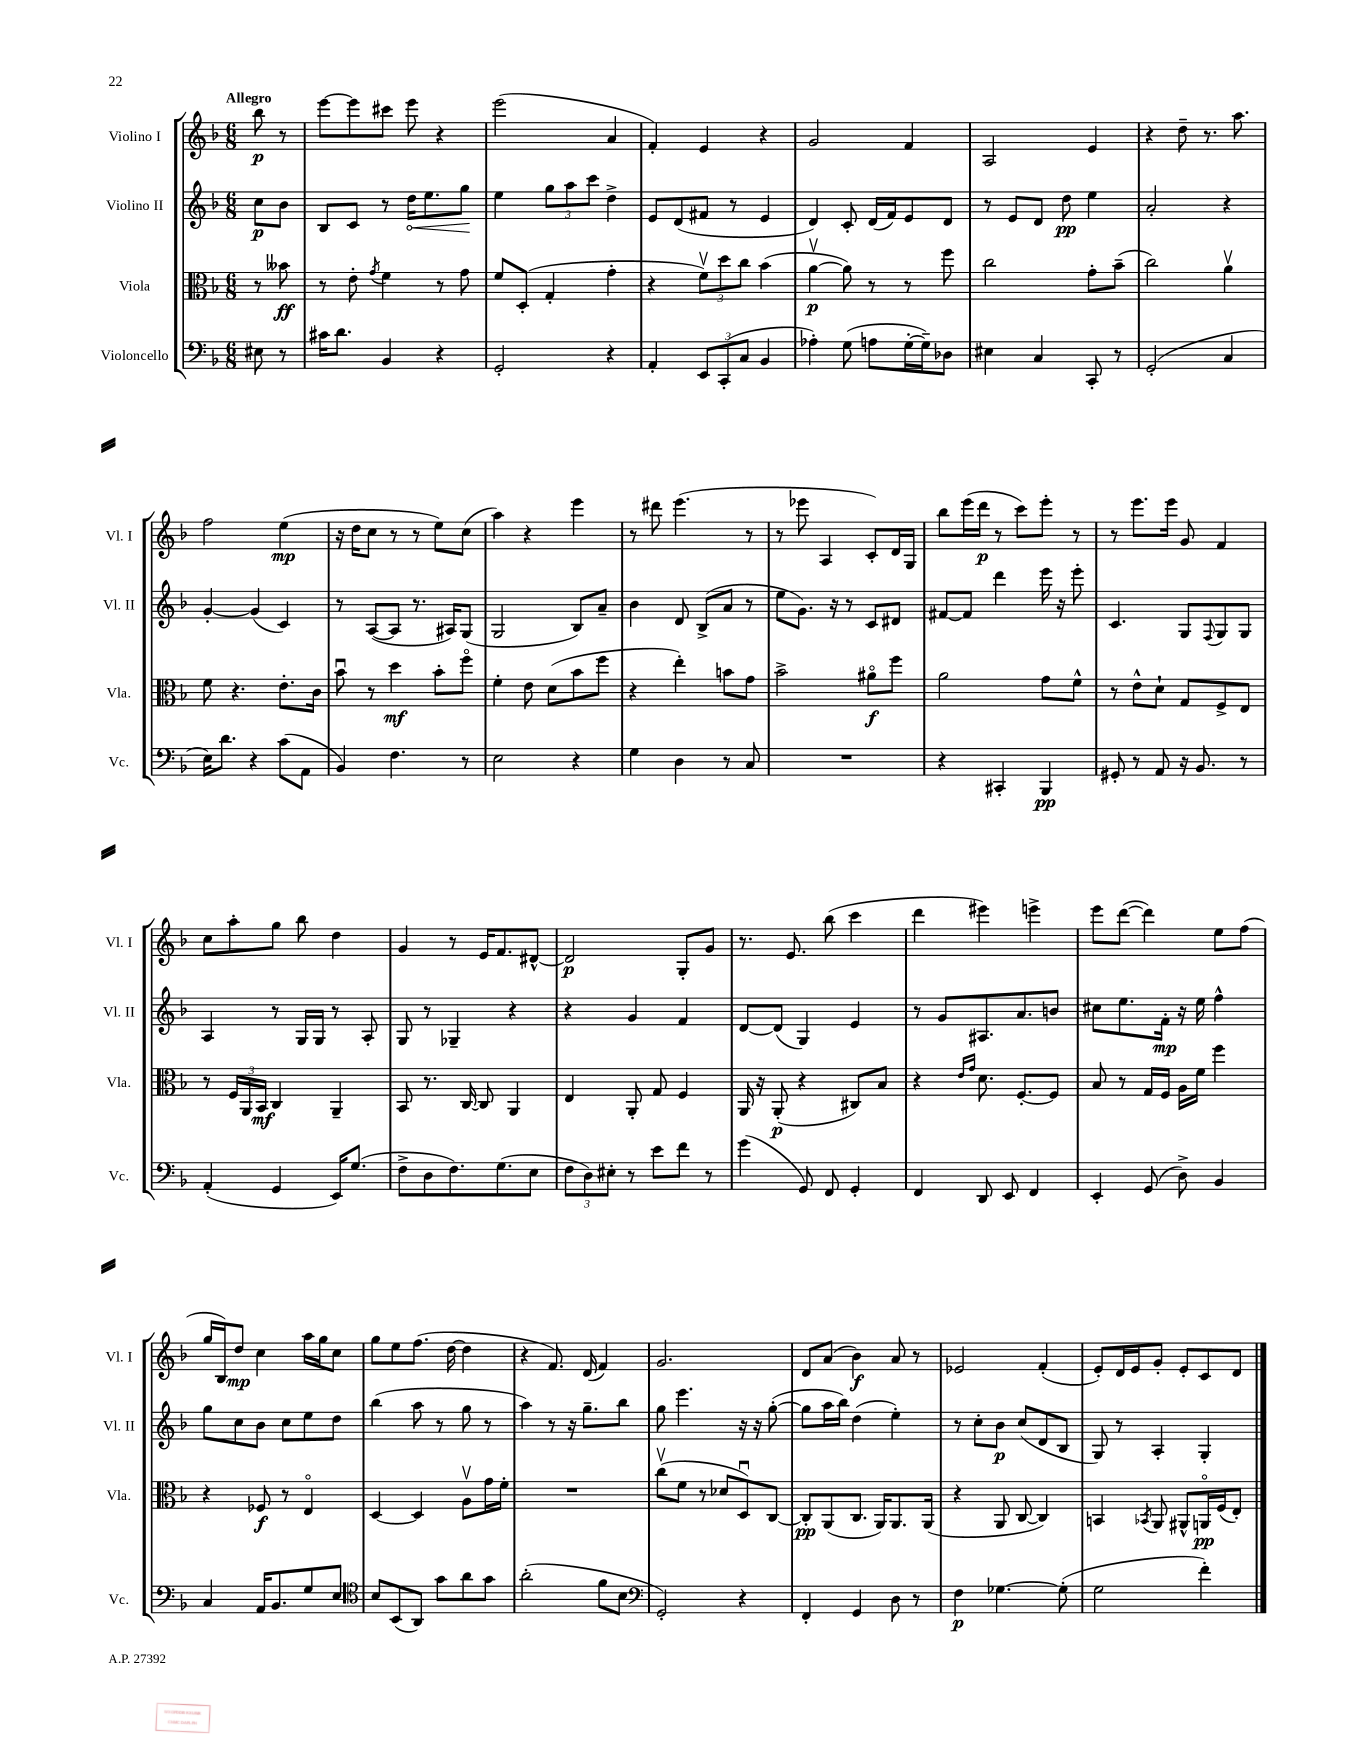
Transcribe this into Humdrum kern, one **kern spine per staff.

**kern	**dynam	**kern	**dynam	**kern	**dynam	**kern	**dynam
*part4	*part4	*part3	*part3	*part2	*part2	*part1	*part1
*staff4	*staff4	*staff3	*staff3	*staff2	*staff2	*staff1	*staff1
*I"Violoncello	*	*I"Viola	*	*I"Violino II	*	*I"Violino I	*
*I'Vc.	*	*I'Vla.	*	*I'Vl. II	*	*I'Vl. I	*
*clefF4	*	*clefC3	*	*clefG2	*	*clefG2	*
*k[b-]	*	*k[b-]	*	*k[b-]	*	*k[b-]	*
*M6/8	*	*M6/8	*	*M6/8	*	*M6/8	*
=	=	=	=	=	=	=	=
!	!	!	!	!	!	!LO:TX:a:B:t=Allegro	!
8E#X\	.	8r	.	8cc\L	p	8bb-\	p
8r	.	8b--X\	ff	8b-\J	.	8r	.
=1	=1	=1	=1	=1	=1	=1	=1
16c#X\KL	.	8r	.	8B-/L	.	[8eee\L	.
8.d\J	.	.	.	.	.	.	.
.	.	8e'\	.	8c/J	.	8eee\]	.
.	.	8qg/	.	.	.	.	.
4BB-/	.	4f\	.	8r	.	8ccc#X\J	.
!	!	!	!	!	!LO:HP:b	!	!
.	.	.	.	16dd\KL	<	8eee\	.
.	.	.	.	8.ee\	.	.	.
4r	.	8r	.	.	.	4r	.
.	.	8g\	.	8gg\J	.	.	.
.	.	.	.	.	[	.	.
=2	=2	=2	=2	=2	=2	=2	=2
2GG'/	.	8f/L	.	4ee\	.	(2eee\	.
.	.	(8D'/J	.	.	.	.	.
.	.	4G'/	.	12gg\L	.	.	.
.	.	.	.	12aa\	.	.	.
.	.	.	.	12ccc\J	.	.	.
4r	.	4g'\	.	4dd^\	.	4a/	.
=3	=3	=3	=3	=3	=3	=3	=3
4AA'/	.	4r	.	8e/L	.	4f'/)	.
.	.	.	.	(8d/	.	.	.
12EE/L	.	12fv\L)	.	8f#X/J	.	4e/	.
(12CC'/	.	12dd\	.	.	.	.	.
.	.	.	.	8r	.	.	.
12C/J	.	12cc\J	.	.	.	.	.
4BB-/	.	(4b-\	.	4e/	.	4r	.
=4	=4	=4	=4	=4	=4	=4	=4
4A-X'\)	.	[4av\	p	4d/)	.	2g/	.
(8G\	.	8a\])	.	8c'/	.	.	.
8An\L	.	8r	.	(16d/LL	.	.	.
.	.	.	.	16f/J)	.	.	.
[16G'\L	.	8r	.	8e/	.	4f/	.
16G~\J])	.	.	.	.	.	.	.
8D-X\J	.	8ff\	.	8d/J	.	.	.
=5	=5	=5	=5	=5	=5	=5	=5
4E#X\	.	2cc\	.	8r	.	2A/	.
.	.	.	.	8e/L	.	.	.
4C/	.	.	.	8d/J	.	.	.
.	.	.	.	8dd\	pp	.	.
8CC'/	.	8g'\L	.	4ee\	.	4e/	.
8r	.	(8b-~\J	.	.	.	.	.
=6	=6	=6	=6	=6	=6	=6	=6
(2GG'/	.	2cc\)	.	2a'/	.	4r	.
.	.	.	.	.	.	8dd~\	.
.	.	.	.	.	.	8.r	.
4C/	.	4av\	.	4r	.	.	.
.	.	.	.	.	.	8.aa\	.
!!LO:LB:g=z
=7	=7	=7	=7	=7	=7	=7	=7
16E\KL)	.	8f\	.	[4g'/	.	2ff\	.
8.d\J	.	.	.	.	.	.	.
.	.	4.r	.	.	.	.	.
4r	.	.	.	(4g/]	.	.	.
(8c\L	.	8.e'\L	.	4c/)	.	(4ee\	mp
8AA\J	.	.	.	.	.	.	.
.	.	16c\Jk	.	.	.	.	.
=8	=8	=8	=8	=8	=8	=8	=8
4BB-/)	.	8b-u\	.	8r	.	16r	.
.	.	.	.	.	.	16dd\KL	.
.	.	8r	.	([8A/L	.	8cc\J	.
4.F\	.	4dd\	mf	8A/J]	.	8r	.
.	.	.	.	8.r	.	8r	.
.	.	8b-'\L	.	.	.	8ee\L)	.
.	.	.	.	16A#X/KL)	.	.	.
8r	.	8ff\J	.	(8G/J	.	(8cc\J	.
=9	=9	=9	=9	=9	=9	=9	=9
2E\	.	4f'\	.	2G/	.	4aa\)	.
.	.	8e\	.	.	.	4r	.
.	.	(8d\L	.	.	.	.	.
4r	.	8b-\	.	8B-/L)	.	4eee\	.
.	.	8ff\J	.	8a~/J	.	.	.
=10	=10	=10	=10	=10	=10	=10	=10
4G\	.	4r	.	4b-\	.	8r	.
.	.	.	.	.	.	8ddd#X\	.
4D\	.	4ee'\)	.	8d/	.	(4.eee\	.
.	.	.	.	(8B-^/L	.	.	.
8r	.	8bn\L	.	8a/J	.	.	.
8C/	.	8g\J	.	8r	.	8r	.
=11	=11	=11	=11	=11	=11	=11	=11
2.r	.	2b-^\	.	8ee\L	.	8r	.
.	.	.	.	8.g\J)	.	8eee-X\	.
.	.	.	.	.	.	4A/	.
.	.	.	.	16r	.	.	.
.	.	.	.	8r	.	.	.
.	.	8a#X\L	f	8c/L	.	8c'/L)	.
.	.	8ff\J	.	8d#X/J	.	16d/L	.
.	.	.	.	.	.	16G/JJ	.
=12	=12	=12	=12	=12	=12	=12	=12
4r	.	2a\	.	[8f#X/L	.	8bb-\L	.
.	.	.	.	8f#/J]	.	(16eee\L	.
.	.	.	.	.	.	16ddd\JJ	p
4CC#X'/	.	.	.	4ddd\	.	8r	.
.	.	.	.	.	.	8ccc\L)	.
4BBB-/	pp	8g\L	.	16eee\	.	8eee'\J	.
.	.	.	.	16r	.	.	.
.	.	8f^^\J	.	8eee'\	.	8r	.
=13	=13	=13	=13	=13	=13	=13	=13
8GG#X'/	.	8r	.	4.c/	.	8r	.
8r	.	8e^^\L	.	.	.	8.eee\L	.
8AA/	.	8d`\J	.	.	.	.	.
.	.	.	.	.	.	16eee\Jk	.
16r	.	8G/L	.	8G/L	.	8g/	.
8.BB-/	.	.	.	.	.	.	.
.	.	.	.	8qqF/	.	.	.
.	.	8F^/	.	8G/	.	4f/	.
8r	.	8E/J	.	8G/J	.	.	.
!!LO:LB:g=z
=14	=14	=14	=14	=14	=14	=14	=14
(4AA'/	.	8r	.	4A/	.	8cc\L	.
.	.	24F/LL	.	.	.	8aa'\	.
.	.	24AA/	.	.	.	.	.
.	.	24BB-/JJ	mf	.	.	.	.
4GG/	.	4C/	.	8r	.	8gg\J	.
.	.	.	.	16G/LL	.	8bb-\	.
.	.	.	.	16G/JJ	.	.	.
16EE/KL)	.	4AA~/	.	8r	.	4dd\	.
(8.G/J	.	.	.	.	.	.	.
.	.	.	.	8A'/	.	.	.
=15	=15	=15	=15	=15	=15	=15	=15
8F^\L	.	8BB-/	.	8G/	.	4g/	.
8D\	.	8.r	.	8r	.	.	.
8.F\)	.	.	.	4G-X~/	.	8r	.
.	.	[16C/	.	.	.	.	.
.	.	8C/]	.	.	.	16e/KL	.
(8.G\	.	.	.	.	.	8.f/	.
.	.	4AA/	.	4r	.	.	.
8E\J	.	.	.	.	.	[8d#X^^/J	.
=16	=16	=16	=16	=16	=16	=16	=16
12F\L	.	4E/	.	4r	.	2d#/]	p
12D\)	.	.	.	.	.	.	.
12E#X'\J	.	.	.	.	.	.	.
8r	.	8AA'/	.	4g/	.	.	.
8e\L	.	8G/	.	.	.	.	.
8f\J	.	4F/	.	4f/	.	8G'/L	.
8r	.	.	.	.	.	8g/J	.
=17	=17	=17	=17	=17	=17	=17	=17
(4g\	.	16AA/	.	[8d/L	.	8.r	.
.	.	16r	.	.	.	.	.
.	.	(8AA'/	p	(8d/J]	.	.	.
.	.	.	.	.	.	8.e/	.
8GG/)	.	4r	.	4G/)	.	.	.
8FF/	.	.	.	.	.	(8bb-\	.
4GG'/	.	8C#X/L)	.	4e/	.	4ccc\	.
.	.	8B-/J	.	.	.	.	.
=18	=18	=18	=18	=18	=18	=18	=18
4FF/	.	4r	.	8r	.	4ddd\	.
.	.	.	.	8g/L	.	.	.
.	.	16qqe/LL	.	.	.	.	.
.	.	16qqg/JJ	.	.	.	.	.
8DD/	.	8.d\	.	8.A#X/	.	4eee#X\)	.
8EE/	.	.	.	.	.	.	.
.	.	[8.F'/L	.	8.a/	.	.	.
4FF/	.	.	.	.	.	4eeen^\	.
.	.	8F/J]	.	8bn/J	.	.	.
=19	=19	=19	=19	=19	=19	=19	=19
4EE'/	.	8B-/	.	8cc#X\L	.	8eee\L	.
.	.	8r	.	8.ee\	.	([8ddd\J	.
(8GG/	.	16G/LL	.	.	.	4ddd\])	.
.	.	16F/JJ	.	16f'\Jk	mp	.	.
8D^\)	.	16A\LL	.	16r	.	.	.
.	.	16f\JJ	.	16ee\	.	.	.
4BB-/	.	4ff\	.	4ff^^\	.	8ee\L	.
.	.	.	.	.	.	(8ff\J	.
!!LO:LB:g=z
=20	=20	=20	=20	=20	=20	=20	=20
4C/	.	4r	.	8gg\L	.	16gg/LL	.
.	.	.	.	.	.	16B-/J)	.
.	.	.	.	8cc\	.	8dd/J	mp
16AA/KL	.	8F-X/	f	8b-\J	.	4cc\	.
8.BB-/	.	.	.	.	.	.	.
.	.	8r	.	8cc\L	.	.	.
8G/	.	4E/	.	8ee\	.	16aa\LL	.
.	.	.	.	.	.	16gg\J	.
8E/J	.	.	.	8dd\J	.	8cc\J	.
=21	=21	=21	=21	=21	=21	=21	=21
*clefC4	*	*	*	*	*	*	*
8B-/L	.	[4D/	.	(4bb-\	.	8gg\L	.
(8BB-/	.	.	.	.	.	8ee\	.
8AA/J)	.	4D/]	.	8aa\	.	(8.ff\J	.
8g\L	.	.	.	8r	.	.	.
.	.	.	.	.	.	[16dd\	.
8a\	.	8Av\L	.	8gg\	.	4dd\]	.
8g\J	.	16g\L	.	8r	.	.	.
.	.	16f'\JJ	.	.	.	.	.
=22	=22	=22	=22	=22	=22	=22	=22
(2a'\	.	2.r	.	4aa\)	.	4r	.
.	.	.	.	8r	.	8.f/)	.
.	.	.	.	16r	.	.	.
.	.	.	.	8.gg~\L	.	(16d/	.
8f\L	.	.	.	.	.	4f/)	.
8B-\J	.	.	.	8bb-\J	.	.	.
=23	=23	=23	=23	=23	=23	=23	=23
*clefF4	*	*	*	*	*	*	*
2GG'/)	.	(8ccv\L	.	8gg\	.	2.g/	.
.	.	8f\J	.	4.eee\	.	.	.
.	.	8r	.	.	.	.	.
.	.	8d-X/L	.	.	.	.	.
4r	.	8Du/)	.	16r	.	.	.
.	.	.	.	16r	.	.	.
.	.	[8C/J	.	([8gg'\	.	.	.
=24	=24	=24	=24	=24	=24	=24	=24
4FF'/	.	8C'/L]	pp	8gg\L]	.	8d/L	.
.	.	(8AA/	.	16aa\L	.	(8a/J	.
.	.	.	.	16bb-\JJ)	.	.	.
4GG/	.	8.C/J	.	(4dd\	.	4b-\)	f
.	.	16AA/KL)	.	.	.	.	.
8D\	.	8.AA/	.	4ee'\)	.	8a/	.
8r	.	.	.	.	.	8r	.
.	.	(16AA/Jk	.	.	.	.	.
=25	=25	=25	=25	=25	=25	=25	=25
4F\	p	4r	.	8r	.	2e-X/	.
.	.	.	.	8cc'\L	.	.	.
[4.G-X\	.	8AA/	.	8b-\J	p	.	.
.	.	[8C/	.	(8cc/L	.	.	.
.	.	4C/])	.	8d/	.	(4f'/	.
(8G-'\]	.	.	.	8B-/J	.	.	.
=26	=26	=26	=26	=26	=26	=26	=26
2G\	.	4BBn/	.	8G/)	.	8e'/L)	.
.	.	.	.	8r	.	16d/L	.
.	.	.	.	.	.	16e/J	.
.	.	8qBB-X/	.	.	.	.	.
.	.	8AA/	.	4A'/	.	8g'/J	.
.	.	8AA#X^^/L	.	.	.	8e'/L	.
4f'\)	.	16AAn/L	pp	4G'/	.	8c/	.
.	.	(16F/J	.	.	.	.	.
.	.	8E'/J)	.	.	.	8d/J	.
==	==	==	==	==	==	==	==
*-	*-	*-	*-	*-	*-	*-	*-
